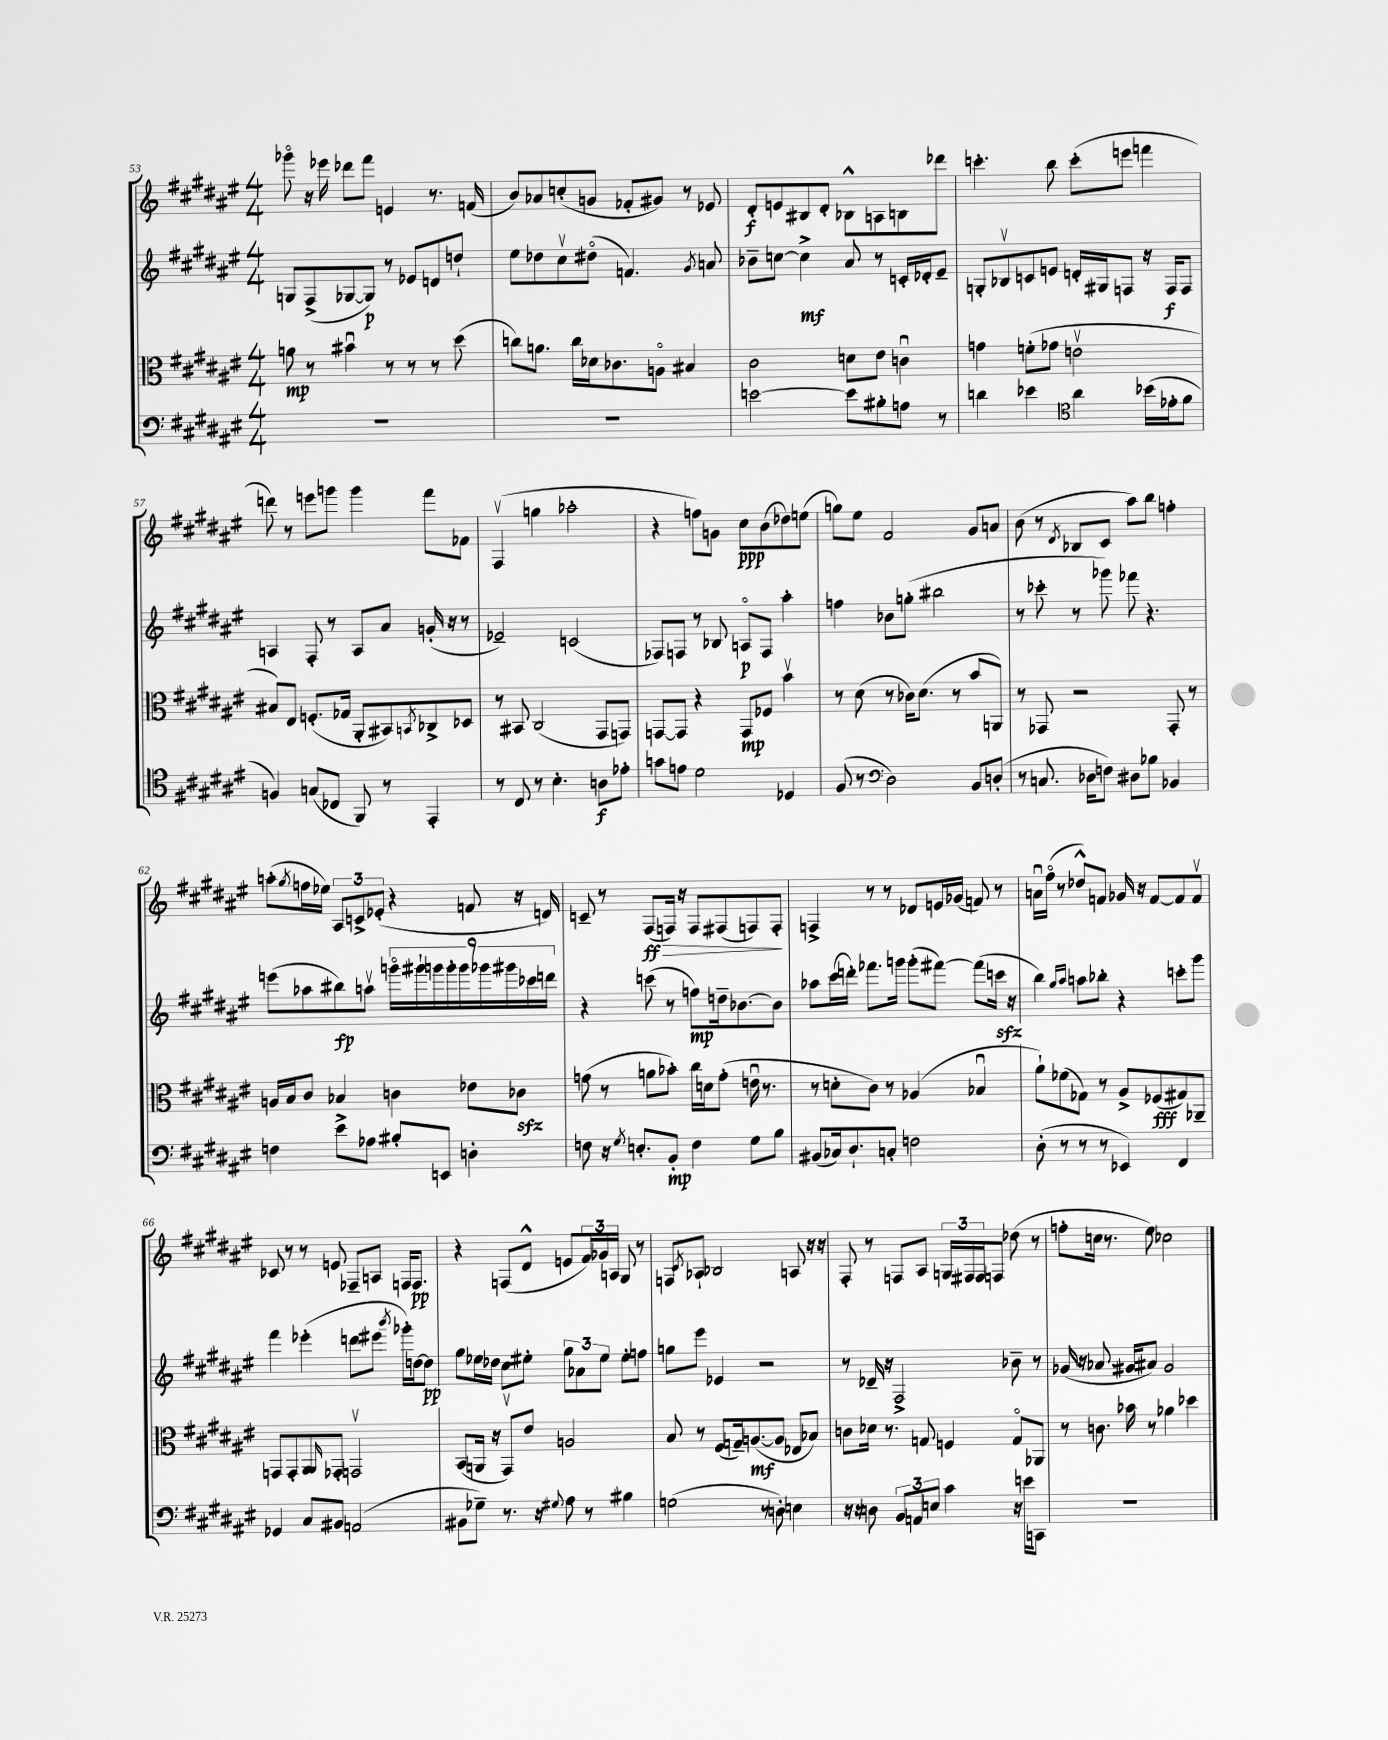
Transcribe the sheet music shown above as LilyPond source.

<<
\new StaffGroup <<
\new Staff = "s0" {
    \clef treble \key fis \major \numericTimeSignature \time 4/4
    ges'''8\flageolet r16 ees'''16 des'''8 fis'''8 e'4 r8. f'16( |
    b'8) aes'8 c''8-.( g'8 fes'8-. gis'8) r8 ees'8 |
    dis'8-.\f e'8 bis8 dis'8-. bes8-^ a8 b8 des'''8 |
    c'''4.-. b''8 c'''8-.( e'''8 f'''4 |
    d'''8) r8 e'''8 g'''8 g'''4 fis'''8 fes'8 |
    fis4\upbow( g''4 aes''2-. |
    r4 f''8) g'8 cis''8\ppp b'8( des''8) e''8( |
    g''8) eis''8 fis'2 gis'8 a'8 |
    b'8( r8 \acciaccatura { dis'8 } bes8 cis'8 ais''8) b''8 f''4-. |
    a''8-.( \acciaccatura { gis''8 } f''16 ees''16) \tuplet 3/2 { ais8 c'8-> ees'8-.( } r4 f'8 r16 d'16) |
    c'8-- r8 fis8\ff\>( f16) r16 f8 fis8( f8) f8-.\! |
    f4-> r8 r8 des'8 e'16 ges'16( f'8) r8 |
    a'16\downbow fis''16\flageolet( r8 des''8-^) f'8 ges'16 r16 f'8~ f'8 f'8\upbow |
    ces'8 r8 r8 e'8 fes8-- a8 f16 f8.\pp |
    r4 f8( dis'8-^ e'8 \tuplet 3/2 { fis'16) ges'16 a16 } gis8 r8 |
    f8 \acciaccatura { cis'8 } aes8-! bes2 a8 r16 r16 |
    fis8-. r8 f8 ais8 \tuplet 3/2 { g16 fis16 fis16 } f8 des''8( r8 |
    f''8-. c''16 r8. eis''8) ces''2 \bar "|." |
}
\new Staff = "s1" {
    \clef treble \key fis \major \numericTimeSignature \time 4/4
    g8 fis8->( ges8~ ges8\p) r8 ees'8 d'8 d''8-! |
    eis''8 des''8 cis''8\upbow dis''8\flageolet( f'4.) \acciaccatura { gis'8 } a'8 |
    bes'8-- c''8~ c''4->\mf ais'8 r8 c'16-. des'16-. eis'8-- |
    g8-. bes8\upbow c'8 e'8 d'16-. gis16 f8 r16 f16\f f8 |
    a4 fis8-. r8 a8 ais'8 g'16-.( r16 r8 |
    ees'2--) c'2( |
    fes8) f8 r8 bes8 a8\flageolet\p f8 ais''4-. |
    f''4 bes'8 g''8-.( bis''2 |
    r8 ces'''8-. r8 ges'''8) fes'''8 r4. |
    e'''8( aes''8 bis''8\fp) a''8\upbow \tuplet 9/8 { g'''16\flageolet gis'''16-! g'''16 g'''16-. g'''16 ges'''16 gis'''16 ces'''16 d'''16 } |
    r4 c'''8( r8 f''8\mp) d''16-- bes'8.~ bes'8 |
    aes''8 cis'''16( d'''16-.) fes'''8. g'''16 g'''8-.( fis'''8~) fis'''8( c'''16\sfz r16 |
    b''4) \grace { gis''16 ais''16 } a''8 bes''8-. r4 c'''8-. gis'''8 |
    fis'''4 ees'''4-.( d'''8 eis'''8 \acciaccatura { b'''8 } ges'''16-.) d''16~ d''8\pp |
    gis''8 ees''16 des''16 cis''8 eis''8-. \tuplet 3/2 { gis''8 aes'8 eis''8 } eis''8-. f''8 |
    g''8 eis'''8 ees'4 r2 |
    r8 des'16-- r16 fis2-> bes'8-- r8 |
    ges'16( r16 aes'8. gis'16 ais'8) gis'2 \bar "|." |
}
\new Staff = "s2" {
    \clef alto \key fis \major \numericTimeSignature \time 4/4
    a'8\mp r8 bis'4\downbow r8 r8 r8 dis''8( |
    c''8) a'8. c''16 des'16 ces'8. a8\flageolet bis4 |
    cis'2 d'8 eis'8 c'4\downbow |
    g'4 f'8-.( ges'8 e'2\upbow |
    bis8) eis8 f8.-.( ges16 ais,8-. bis,8) \acciaccatura { b,8 } ces8-> des8 |
    r8 bis,8 cis2( gis,8 g,8) |
    g,8~ g,8 r4 g,8\mp fes8 b'4\upbow |
    r8 dis'8( r8 ces'16) dis'8.( r8 b'8 a,8) |
    r8 ges,8 r2 ges,8-. r8 |
    a16 b16 cis'8 bes4 c'4 ees'8 ces'8\sfz |
    g'8( r8 a'8 bes'8-.) cis''16 d'16 g'8-.( e'16\downbow r8. |
    r8 d'8-. cis'8) r8 aes4( bes4\downbow |
    ais'8-!) fes'8( ges8) r8 ais8-> fes8\fff( gis8) aes,8-- |
    g,8 g,8-. ais,8 \grace { ais,16 } ges,8-. g,2\upbow |
    b,8( a,16 r16 gis,8\upbow) eis'8 a2 |
    b8 r8 fis8( g16--) a8.~\mf( a8 ees8 bes8) |
    c'8 des'16 r8. g8 f4 g8\flageolet aes,8 |
    r8 c'8. bes'16 r8 aes'4 des''4 \bar "|." |
}
\new Staff = "s3" {
    \clef bass \key fis \major \numericTimeSignature \time 4/4
    R1 |
    R1 |
    e'2~ e'8 bis8-. a8 r8 |
    d'4 ees'4 \clef tenor ais'4 bes'16( ees'16-. fis'8 |
    f4) g8( ces8 fis,8) r8 eis,4-. |
    r8 cis8 r8 b4.-. a8\f ees'8-. |
    g'8 e'8 dis'2 des4 |
    fis8( r8 \clef bass dis2) b,8 d8-.( |
    r8 c8. des16 f8) dis8 bes8 bes,4 |
    f4 eis'8-> aes8 bis8-. e,8 d4-. |
    f8 r16 \acciaccatura { gis8 } e8.-. b,8-.\mp f4 gis8 b8 |
    bis,8( ces16) dis8.-! c8-. f2 |
    dis8-.( r8 r8 r8 ees,4) fis,4 |
    ges,4 cis8 bis,8 a,2( |
    bis,8 ges8--) r8. r16 \appoggiatura { gis8 } ais8 r8 bis4 |
    g2( r8 d8-.) e4 |
    r16 r16 d8 \tuplet 3/2 { b,8 a,8 e8 } cis'4 r16 e'16 c,8 |
    R1 \bar "|." |
}
>>
>>
\layout { \context { \Score currentBarNumber = #53 } }
